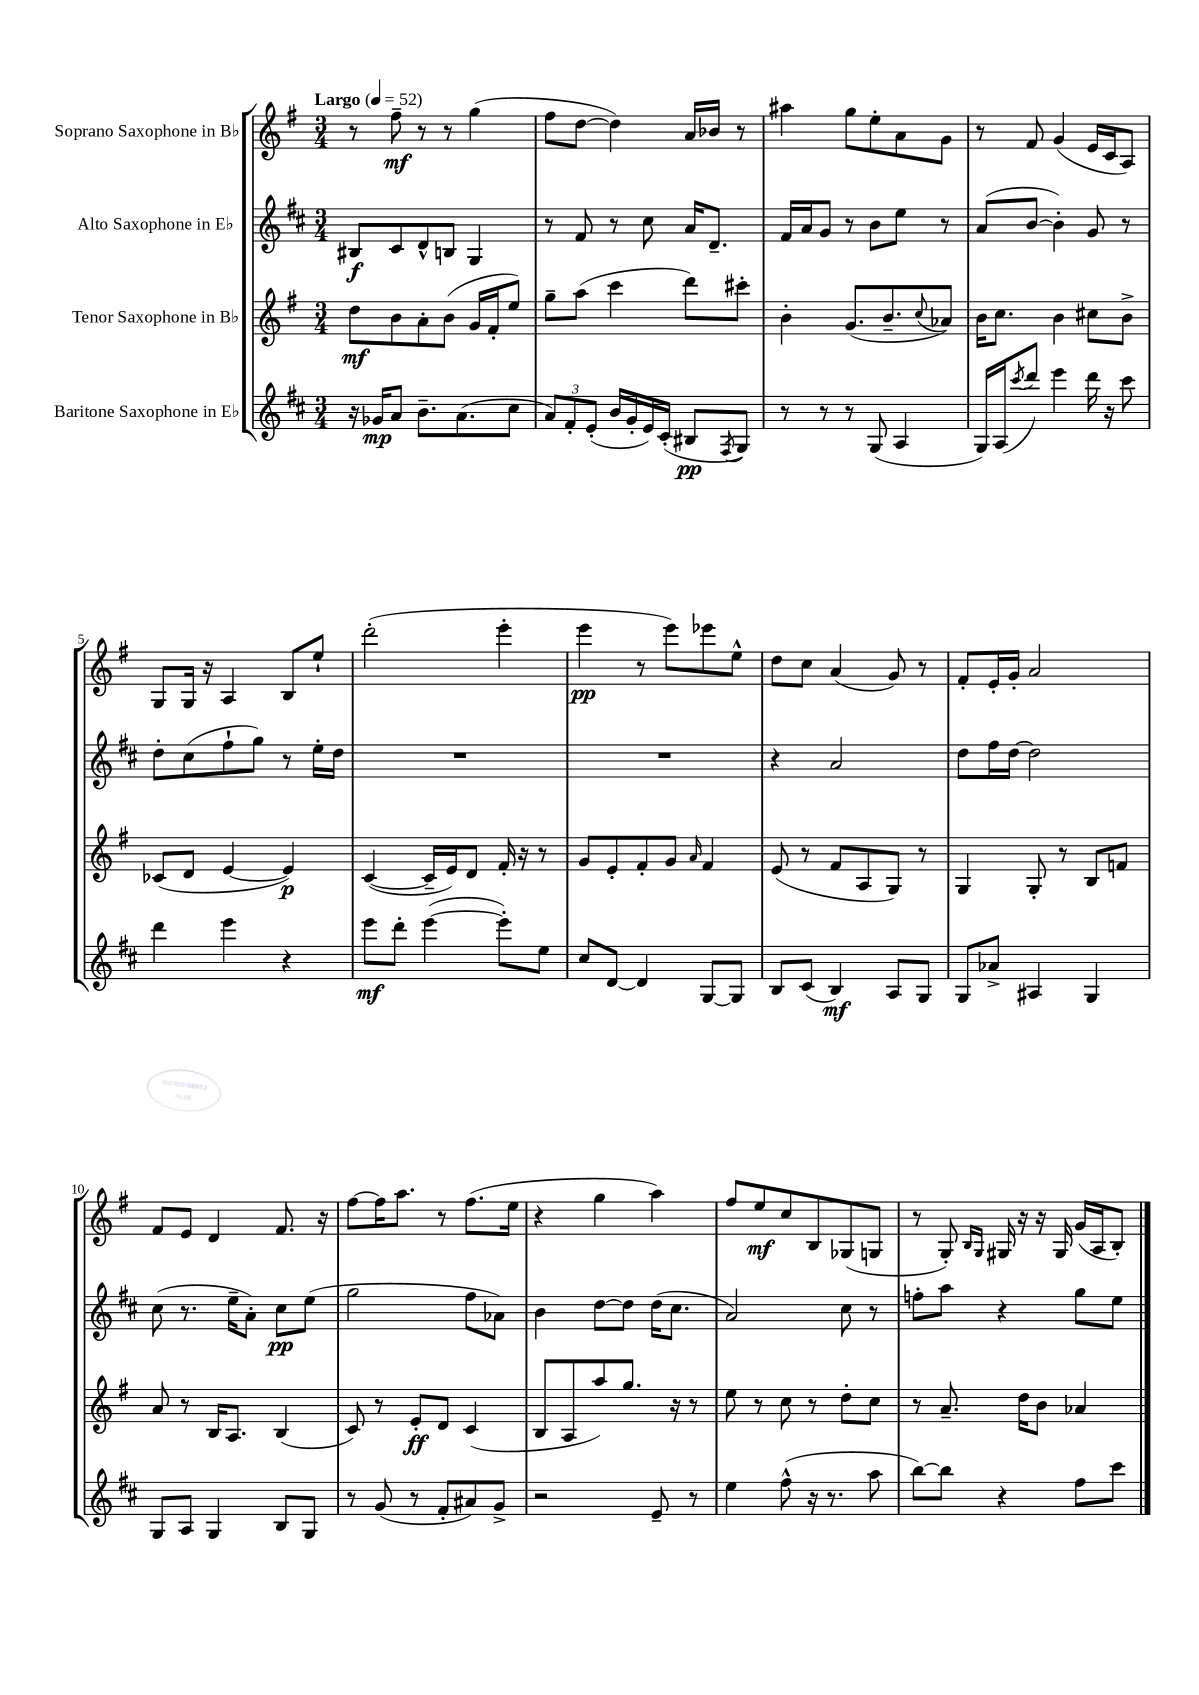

**kern	**dynam	**kern	**dynam	**kern	**dynam	**kern	**dynam
*part4	*part4	*part3	*part3	*part2	*part2	*part1	*part1
*staff4	*staff4	*staff3	*staff3	*staff2	*staff2	*staff1	*staff1
*I"Baritone Saxophone in E♭	*	*I"Tenor Saxophone in B♭	*	*I"Alto Saxophone in E♭	*	*I"Soprano Saxophone in B♭	*
*clefG2	*	*clefG2	*	*clefG2	*	*clefG2	*
*k[f#c#]	*	*k[f#]	*	*k[f#c#]	*	*k[f#]	*
*M3/4	*	*M3/4	*	*M3/4	*	*M3/4	*
*MM52	*	*MM52	*	*MM52	*	*MM52	*
=1	=1	=1	=1	=1	=1	=1	=1
!	!	!	!	!	!	!LO:TX:a:B:t=Largo	!
16r	.	8dd\L	mf	8B#X/L	f	8r	.
16g-X/KL	mp	.	.	.	.	.	.
8a/J	.	8b\	.	8c#/	.	8ff#~\	mf
8.b~\L	.	8a'\	.	8d^^/	.	8r	.
.	.	(8b\J	.	8Bn/J	.	8r	.
(8.a\	.	.	.	.	.	.	.
.	.	16g/LL	.	4G/	.	(4gg\	.
.	.	16f#'/J	.	.	.	.	.
8cc#\J	.	8ee/J)	.	.	.	.	.
=2	=2	=2	=2	=2	=2	=2	=2
12a/L)	.	8gg~\L	.	8r	.	8ff#\L	.
12f#'/	.	.	.	.	.	.	.
.	.	(8aa\J	.	8f#/	.	[8dd\J	.
(12e'/J	.	.	.	.	.	.	.
16b/LL	.	4ccc\	.	8r	.	4dd\])	.
16g'/	.	.	.	.	.	.	.
16e/)	.	.	.	8cc#\	.	.	.
(16c#'/JJ	.	.	.	.	.	.	.
8B#X/L	pp	8ddd\L)	.	16a/KL	.	16a/LL	.
.	.	.	.	8.d~/J	.	16b-X/JJ	.
8qF#/	.	.	.	.	.	.	.
8G/J)	.	8ccc#X'\J	.	.	.	8r	.
=3	=3	=3	=3	=3	=3	=3	=3
8r	.	4b'\	.	16f#/LL	.	4aa#X\	.
.	.	.	.	16a/J	.	.	.
8r	.	.	.	8g/J	.	.	.
8r	.	(8.g/L	.	8r	.	8gg\L	.
(8G/	.	.	.	8b\L	.	8ee'\	.
.	.	8.b~/	.	.	.	.	.
4A/	.	.	.	8ee\J	.	8a\	.
.	.	8qqcc/	.	.	.	.	.
.	.	8a-X/J)	.	8r	.	8g\J	.
=4	=4	=4	=4	=4	=4	=4	=4
16G/LL)	.	16b\KL	.	(8a/L	.	8r	.
(16A/J	.	8.cc\J	.	.	.	.	.
8qccc#/	.	.	.	.	.	.	.
8ddd/J)	.	.	.	[8b/J	.	8f#/	.
4eee\	.	4b\	.	4b'\])	.	(4g/	.
16ddd\	.	8cc#X\L	.	8g/	.	16e/LL	.
16r	.	.	.	.	.	16c/J	.
8ccc#\	.	8b^\J	.	8r	.	8A/J)	.
!!LO:LB:g=z
=5	=5	=5	=5	=5	=5	=5	=5
4ddd\	.	(8c-X/L	.	8dd'\L	.	8G/L	.
.	.	8d/J	.	(8cc#\	.	16G/Jk	.
.	.	.	.	.	.	16r	.
4eee\	.	[4e/	.	8ff#`\	.	4A/	.
.	.	.	.	8gg\J)	.	.	.
4r	.	4e/])	p	8r	.	8B/L	.
.	.	.	.	16ee'\LL	.	8ee`/J	.
.	.	.	.	16dd\JJ	.	.	.
=6	=6	=6	=6	=6	=6	=6	=6
8eee\L	mf	([4c/	.	2.r	.	(2ddd'\	.
8ddd'\J	.	.	.	.	.	.	.
([4eee\	.	16c~/LL]	.	.	.	.	.
.	.	16e/J)	.	.	.	.	.
.	.	8d/J	.	.	.	.	.
8eee'\L])	.	16f#'/	.	.	.	4eee'\	.
.	.	16r	.	.	.	.	.
8ee\J	.	8r	.	.	.	.	.
=7	=7	=7	=7	=7	=7	=7	=7
8cc#/L	.	8g/L	.	2.r	.	4eee\	pp
[8d/J	.	8e'/	.	.	.	.	.
4d/]	.	8f#'/	.	.	.	8r	.
.	.	8g/J	.	.	.	8eee\L)	.
.	.	16qqa/	.	.	.	.	.
[8G/L	.	4f#/	.	.	.	8eee-X\	.
8G/J]	.	.	.	.	.	8ee^^\J	.
=8	=8	=8	=8	=8	=8	=8	=8
8B/L	.	(8e/	.	4r	.	8dd\L	.
(8c#/J	.	8r	.	.	.	8cc\J	.
4B/)	mf	8f#/L	.	2a/	.	(4a/	.
.	.	8A/	.	.	.	.	.
8A/L	.	8G/J)	.	.	.	8g/)	.
8G/J	.	8r	.	.	.	8r	.
=9	=9	=9	=9	=9	=9	=9	=9
8G/L	.	4G/	.	8dd\L	.	8f#'/L	.
8a-X^/J	.	.	.	16ff#\L	.	16e'/L	.
.	.	.	.	[16dd\JJ	.	16g'/JJ	.
4A#X/	.	8G'/	.	2dd\]	.	2a/	.
.	.	8r	.	.	.	.	.
4G/	.	8B/L	.	.	.	.	.
.	.	8fn/J	.	.	.	.	.
!!LO:LB:g=z
=10	=10	=10	=10	=10	=10	=10	=10
8G/L	.	8a/	.	(8cc#\	.	8f#/L	.
8A/J	.	8r	.	8.r	.	8e/J	.
4G/	.	16B/KL	.	.	.	4d/	.
.	.	8.A/J	.	16ee~\KL	.	.	.
.	.	.	.	8a'\J)	.	.	.
8B/L	.	(4B/	.	8cc#\L	pp	8.f#/	.
8G/J	.	.	.	(8ee\J	.	.	.
.	.	.	.	.	.	16r	.
=11	=11	=11	=11	=11	=11	=11	=11
8r	.	8c/)	.	2gg\	.	[8ff#\L	.
(8g/	.	8r	.	.	.	16ff#\K]	.
.	.	.	.	.	.	8.aa\J	.
8r	.	8e'/L	ff	.	.	.	.
8f#'/L	.	8d/J	.	.	.	8r	.
8a#X/)	.	(4c/	.	8ff#\L	.	(8.ff#\L	.
8g^/J	.	.	.	8a-X\J)	.	.	.
.	.	.	.	.	.	16ee\Jk	.
=12	=12	=12	=12	=12	=12	=12	=12
2r	.	8B/L	.	4b\	.	4r	.
.	.	8A/	.	.	.	.	.
.	.	8aa/)	.	[8dd\L	.	4gg\	.
.	.	8.gg/J	.	8dd\J]	.	.	.
8e~/	.	.	.	(16dd\KL	.	4aa\)	.
.	.	16r	.	8.cc#\J	.	.	.
8r	.	8r	.	.	.	.	.
=13	=13	=13	=13	=13	=13	=13	=13
4ee\	.	8ee\	.	2a/)	.	8ff#/L	.
.	.	8r	.	.	.	8ee/	mf
(8ff#^^\	.	8cc\	.	.	.	8cc/	.
16r	.	8r	.	.	.	8B/	.
8.r	.	.	.	.	.	.	.
.	.	8dd'\L	.	8cc#\	.	(8G-X/	.
8aa\	.	8cc\J	.	8r	.	8Gn/J	.
=14	=14	=14	=14	=14	=14	=14	=14
[8bb\L)	.	8r	.	8ffn'\L	.	8r	.
8bb\J]	.	8.a~/	.	8aa\J	.	8G'/)	.
.	.	.	.	.	.	16qqB/LL	.
.	.	.	.	.	.	16qqG/JJ	.
4r	.	.	.	4r	.	16G#X/	.
.	.	16dd\KL	.	.	.	16r	.
.	.	8b\J	.	.	.	16r	.
.	.	.	.	.	.	16G#/	.
8ff#\L	.	4a-X/	.	8gg\L	.	(16g/LL	.
.	.	.	.	.	.	16A/J	.
8ccc#\J	.	.	.	8ee\J	.	8B'/J)	.
==	==	==	==	==	==	==	==
*-	*-	*-	*-	*-	*-	*-	*-
